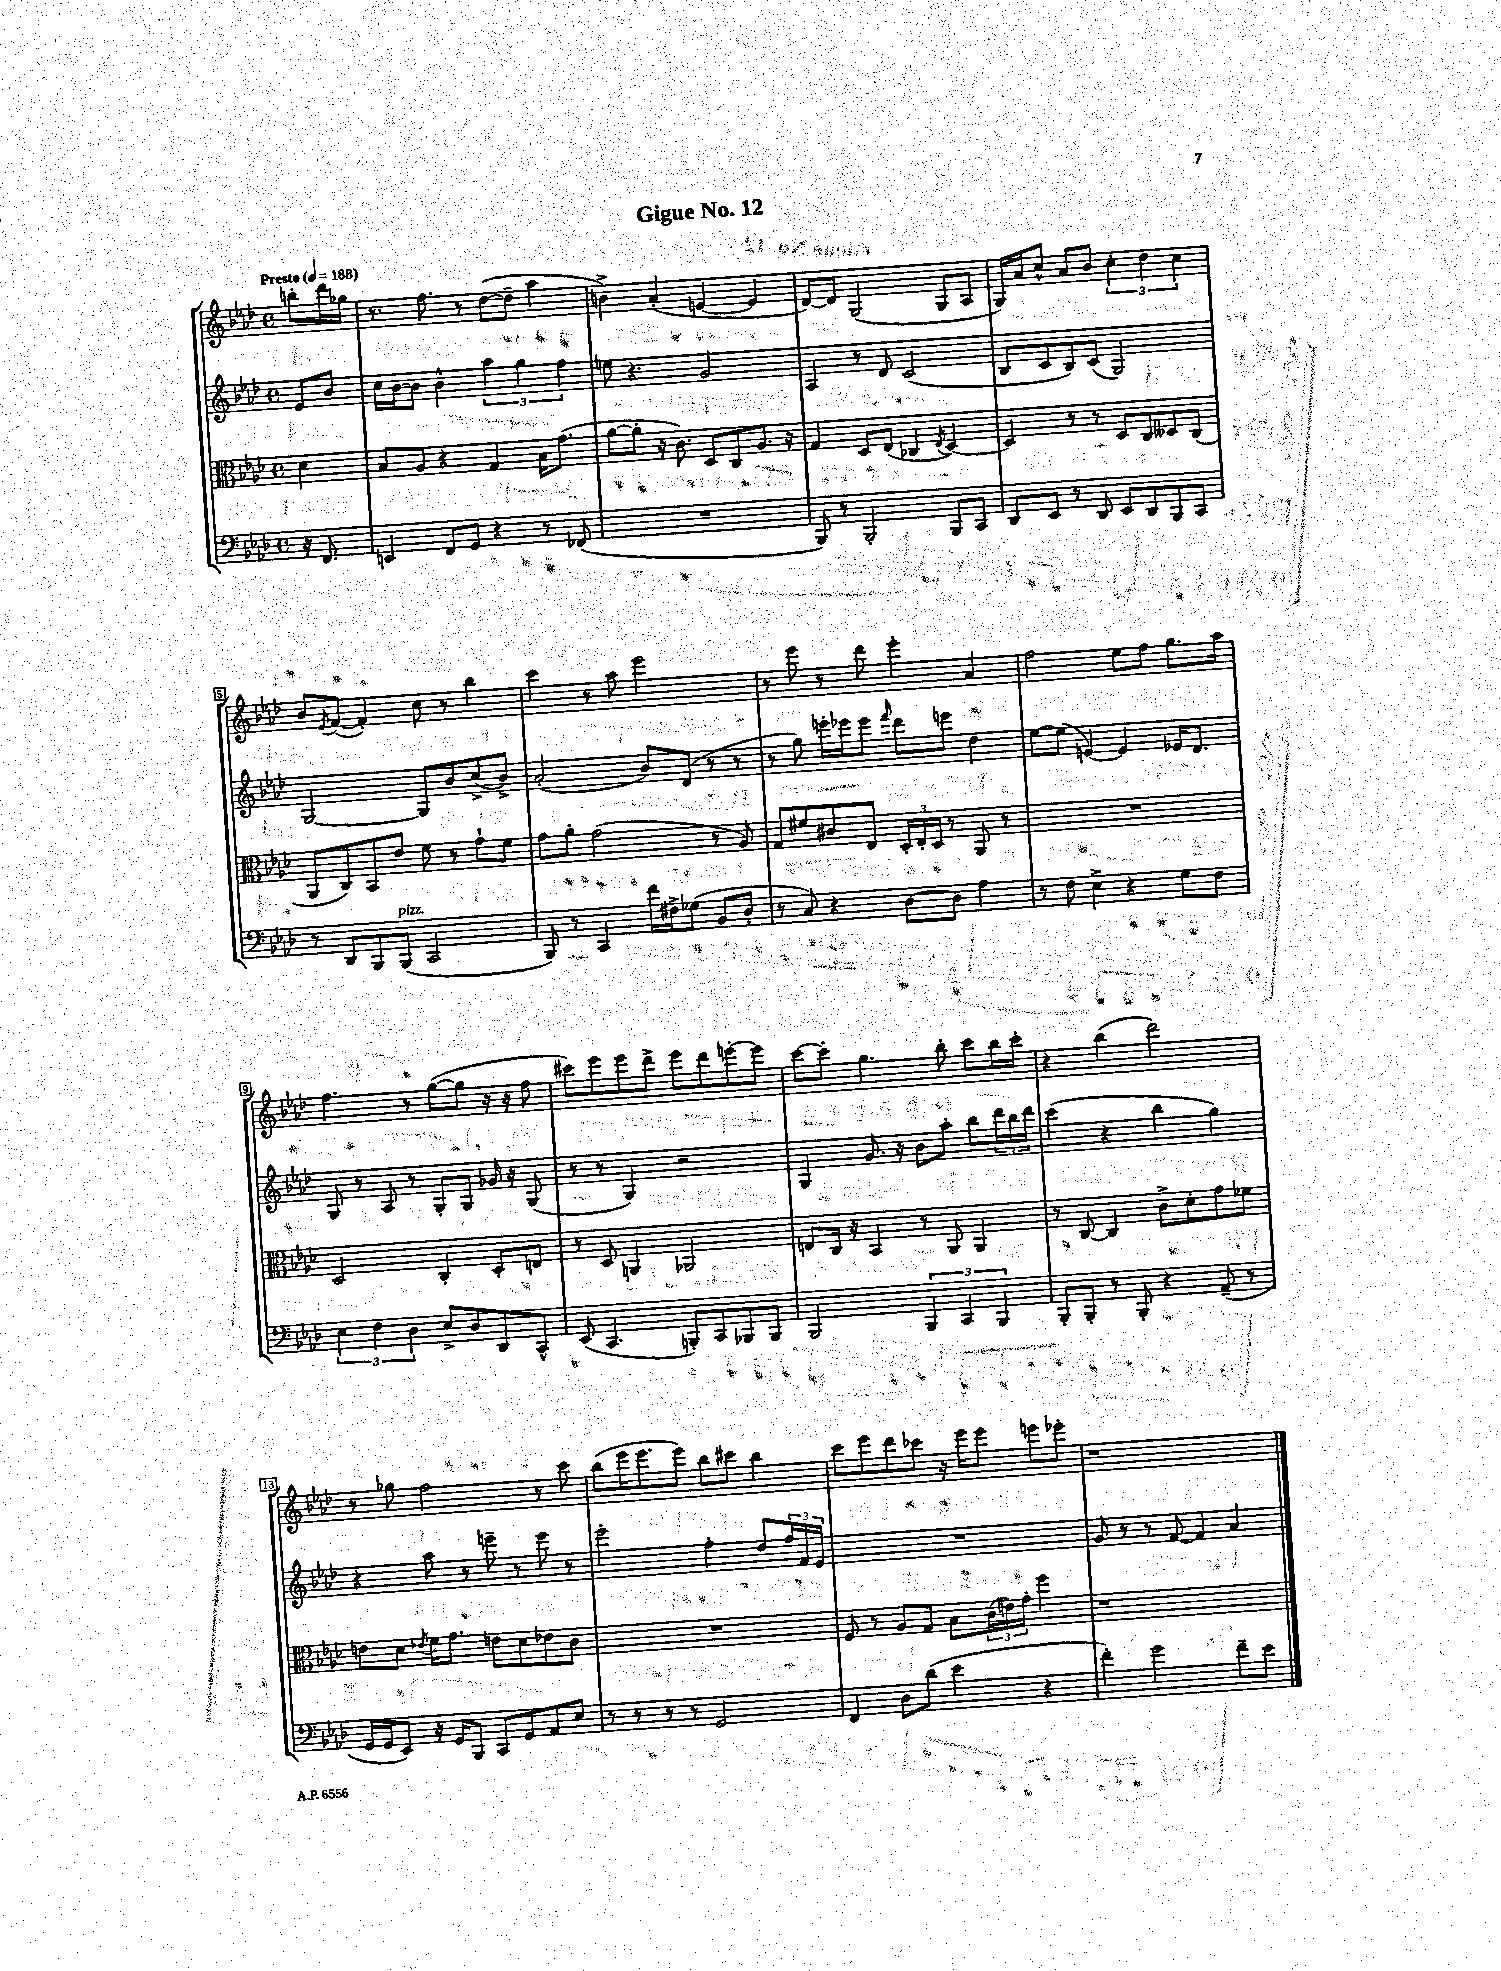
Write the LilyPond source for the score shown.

\header { title = "Gigue No. 12" }
<<
\new StaffGroup <<
\new Staff = "s0" {
    \clef treble \key aes \major \defaultTimeSignature \time 4/4 \partial 4 \tempo "Presto" 4 = 188
    b''8-. des'''16 ges''16 |
    r8. f''8. r8 des''8~( des''8-- aes''4 |
    b'4->) aes'4-.( e'4~ e'4 |
    des'8~) des'8 g2( g8 aes8 |
    g16) aes'16 c''8-^ aes'8 bes'8 \tuplet 3/2 { c''4-. des''4 c''4 } |
    bes'8 \acciaccatura { ees'8 } f'8~( f'4-.) c''8 r8 bes''4 |
    c'''4 r8 aes''8 ees'''2 |
    r8 ees'''8 r8 des'''8 ees'''4-. aes'4 |
    f''2 ees''8 f''8 g''8. aes''16 |
    f''4. r8 g''8~( g''8 r16 r16 f''8 |
    cis'''8) ees'''8 ees'''8 des'''8-> ees'''8 des'''8 e'''8~-. e'''8 |
    c'''8~ c'''8-. g''4. bes''8-. c'''8 bes''16 c'''16-. |
    r4 bes''4( des'''2) |
    r8 ges''8 f''2 r8 c'''8 |
    bes''8( ees'''16 ees'''8. ees'''8) bes''8 cis'''8 bes''4 |
    c'''8 ees'''8 des'''8 ces'''8 r16 ees'''16 ees'''8 e'''8 ees'''8-. |
    r1 \bar "|." |
}
\new Staff = "s1" {
    \clef treble \key aes \major \defaultTimeSignature \time 4/4 \partial 4
    ees'8 bes'8 |
    c''16 bes'16~ bes'8 bes'4-^ \tuplet 3/2 { aes''4 g''4 f''4 } |
    e''8 r4. g'2 |
    aes4 r8 des'8 c'2( |
    bes8 c'8 bes8) c'8( g2) |
    g2~ g8 bes'8 c''8->( bes'8->) |
    aes'2-.( bes'8) des'8( r8 r8 |
    r8 g''8) e'''16-. ees'''16 ees'''8 \grace { f'''16 } des'''8 e'''8 des''4 |
    ees''8~ ees''8( e'4~) e'4 ees'16 des'8. |
    g8 r8 aes8 r8 g8-. g8 ges'16 r16 g8( |
    r8 r8 g4) r2 |
    g4 g'8. r16 bes'8 aes''8-. bes''8 \tuplet 3/2 { des'''16 bes''16 des'''16 } |
    c'''4( r4 bes''4 g''4) |
    r4 aes''8 r8 e'''8-- r8 e'''8 r8 |
    ees'''2-. f''4-. des''8 \tuplet 3/2 { f''16 f'16 ees'16 } |
    R1 |
    g'8 r8 r8 f'8~ f'4 aes'4 \bar "|." |
}
\new Staff = "s2" {
    \clef alto \key aes \major \defaultTimeSignature \time 4/4 \partial 4
    des'4 |
    bes8 aes8 r4 g4 bes16 g'8.( |
    aes'8~ aes'8-. r16 c'8.) des8 c8 aes8. r16 |
    g4 des8 ees8( ces4 \acciaccatura { ees8 } des4~) |
    des4 r8 r8 des8 c8 deses8 c8( |
    aes,8 c8) bes,8 ees'8 f'8 r8 g'8-! f'8 |
    g'8 aes'8-. g'2( r8 aes8) |
    g8 fis'8 cis'8 ees8 \tuplet 3/2 { des16-. ees16-. des16 } r8 aes,8 r8 |
    R1 |
    des2 c4-. des8-. e8 |
    r8 des8 a,4 aes,2 |
    e8 c16 r16 bes,4 r8 aes,8 aes,4 |
    r8 c8~ c4 c'8-> des'8-. g'8 fes'8 |
    e'8 des'8 \acciaccatura { ees'8 } f'16 g'8. e'8 des'8 ees'8 c'8 |
    R1 |
    f8 r8 aes8 g8 bes8 \tuplet 3/2 { c'16( e'16) g'16-. } f''4 |
    r1 \bar "|." |
}
\new Staff = "s3" {
    \clef bass \key aes \major \defaultTimeSignature \time 4/4 \partial 4
    r16 f,8. |
    e,4 f,8 g,8 r4 r8 fes,8( |
    R1 |
    bes,,8) r8 bes,,2-. bes,,8 c,8 |
    des,8 ees,8 r8 des,8 ees,8 des,8 bes,,8 c,8 |
    r8 des,8 bes,,8 bes,,8^\markup { \italic "pizz." }( c,2 |
    bes,,8) r8 c,4 f'16 fis16-> ges8( bes,8 des8-. |
    r8 c8) r4 des8~ des8 aes4 |
    r8 f8 ees4-> r4 g8 f8 |
    \tuplet 3/2 { ees4 f4 des4 } ees8-> des8 des,8 c,8-^ |
    ees,8( c,4. b,,8-.) c,8 bes,,8 bes,,8 |
    bes,,2 \tuplet 3/2 { bes,,4 c,4 bes,,4 } |
    bes,,8-. bes,,8-. r8 bes,,8-. r4 aes,8--( r8 |
    g,16 g,16 ees,8) r16 g,16 bes,,8 c,8 g,8 aes,8 ees8 |
    r8 r8 r8 r8 g,2 |
    f,4 des8 des'8( ees'4 r4 |
    f'4-.) g'2 f'8-- ees'8 \bar "|." |
}
>>
>>
\layout { \context { \Score \override BarNumber.stencil = #(make-stencil-boxer 0.1 0.3 ly:text-interface::print) } }
